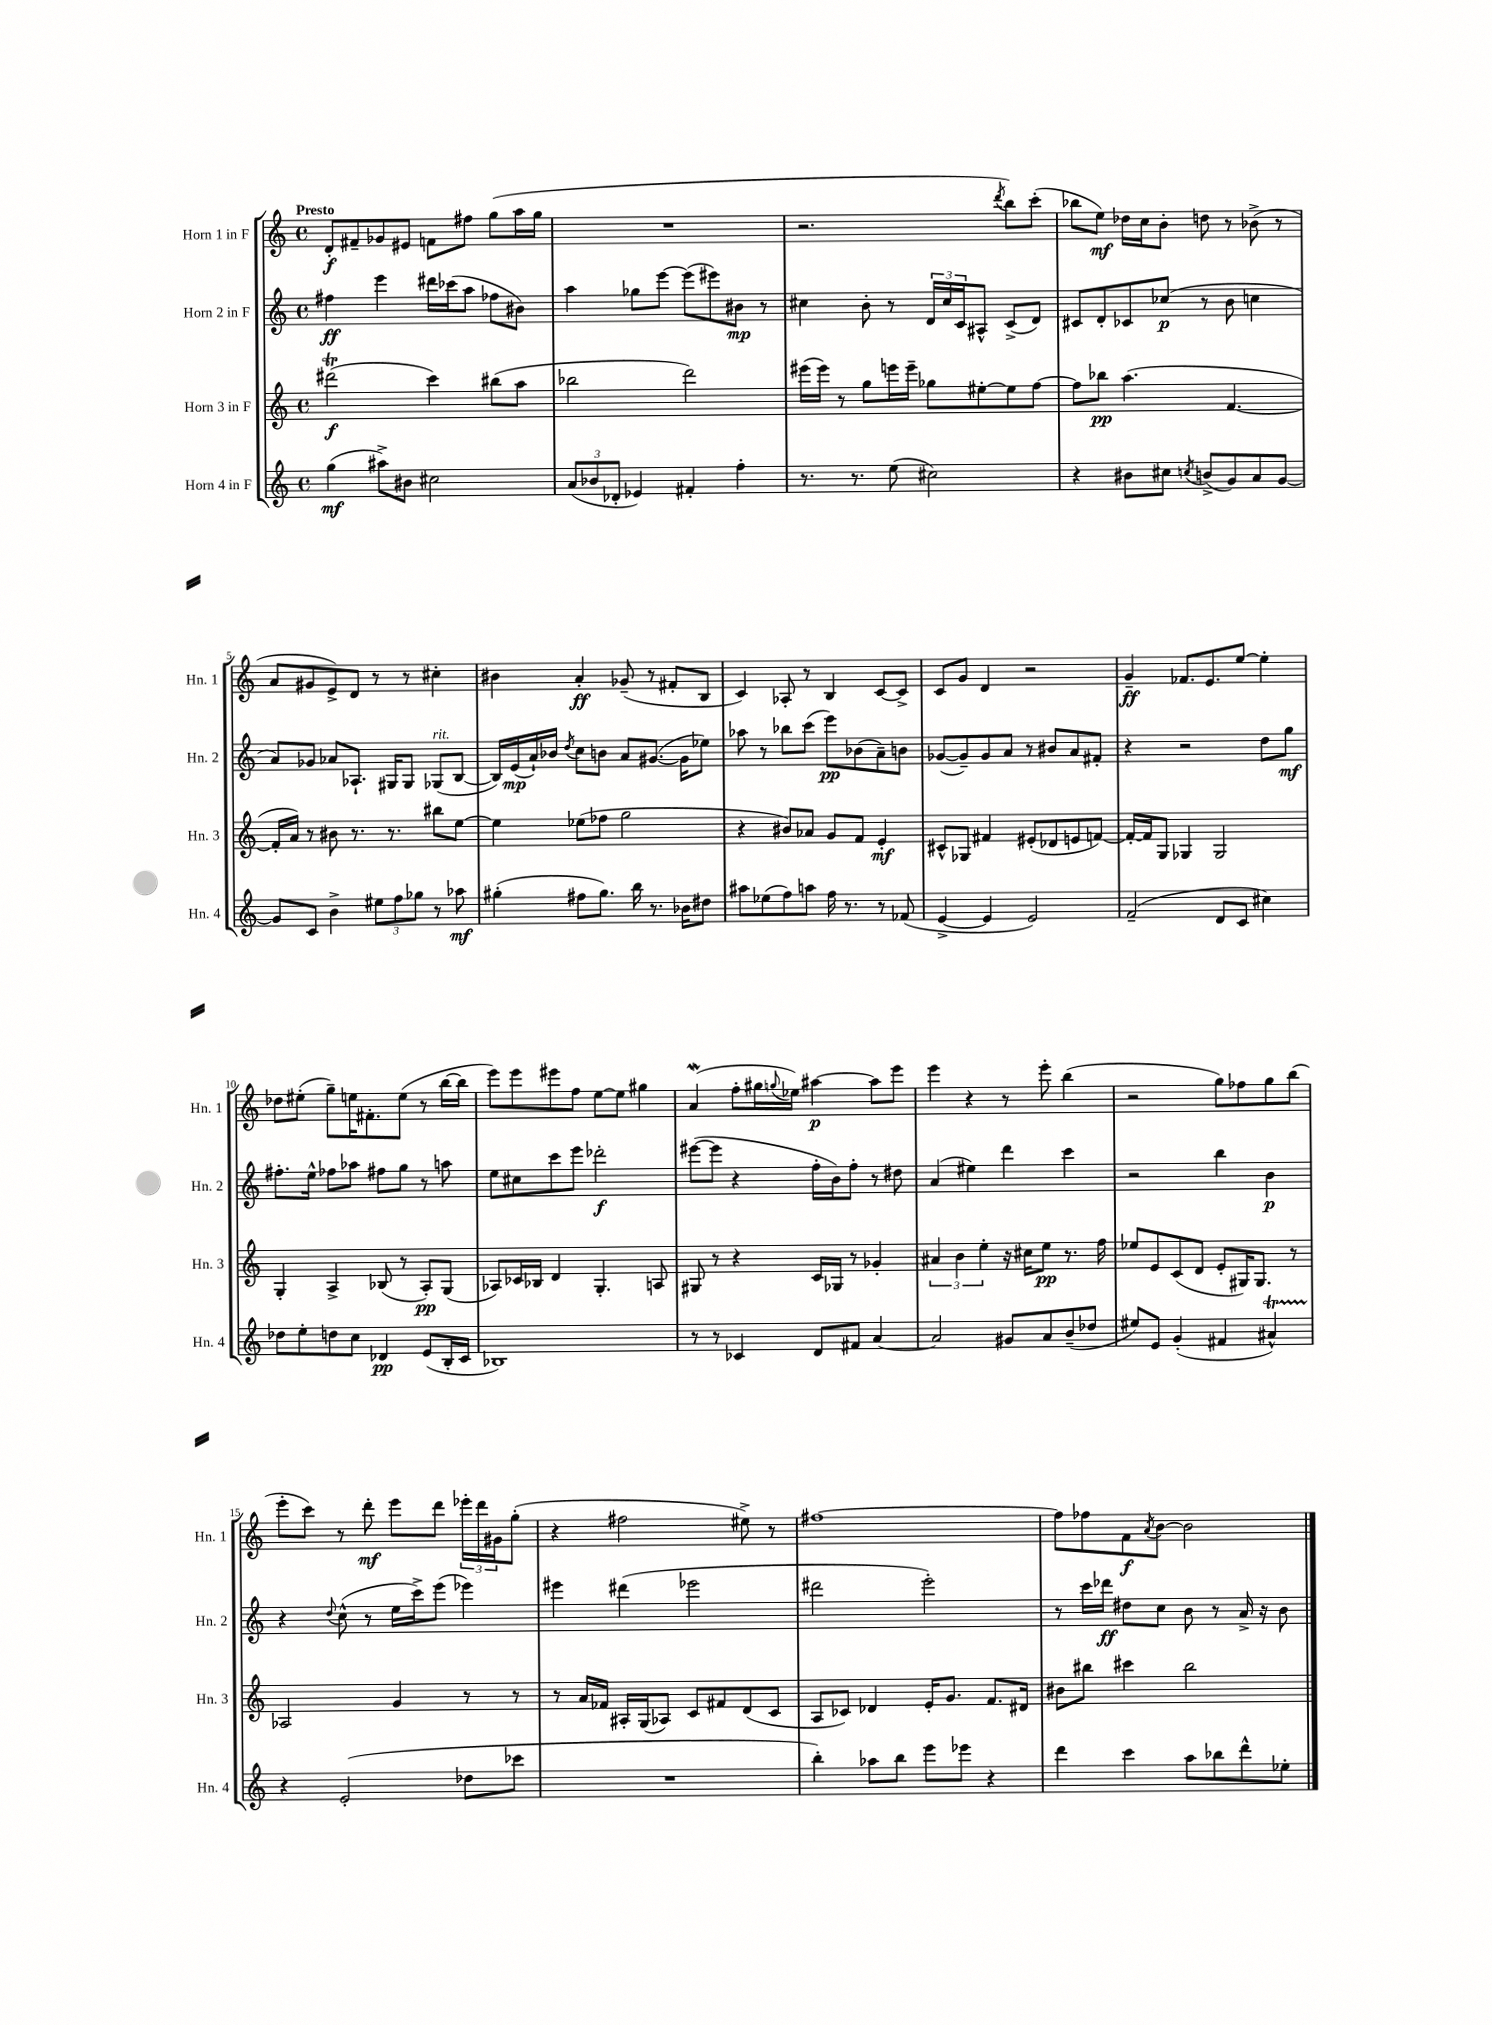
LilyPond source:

<<
\new StaffGroup <<
\new Staff = "s0" \with { instrumentName = "Horn 1 in F" shortInstrumentName = "Hn. 1" } {
    \clef treble \key c \major \defaultTimeSignature \time 4/4 \tempo "Presto"
    d'8-.\f fis'8-- ges'8 eis'8 f'8 fis''8 g''8( a''16 g''16 |
    R1 |
    r2. \acciaccatura { d'''8 } b''8) c'''8-.( |
    bes''8 e''8\mf) des''16 c''16 b'8-. d''8 r8 bes'8->( r8 |
    a'8 gis'8 e'8->) d'8 r8 r8 cis''4-. |
    bis'4 a'4-.\ff ges'8--( r8 fis'8-. b8 |
    c'4) aes8-. r8 b4 c'8~ c'8-> |
    c'8 g'8 d'4 r2 |
    g'4--\ff fes'8. e'8. e''8~ e''4-. |
    des''8 eis''8-.( g''8--) e''16 fis'8.-. e''8( r8 b''16~ b''16 |
    e'''8) e'''8 eis'''8 f''8 e''8~ e''8 gis''4 |
    a'4\mordent( f''8-. gis''16 \appoggiatura { g''8 } ees''16) ais''4~\p ais''8 e'''8 |
    e'''4 r4 r8 e'''8-. b''4( |
    r2 g''8) fes''8 g''8 b''8( |
    e'''8-. c'''8) r8 d'''8-.\mf e'''8 d'''8 \tuplet 3/2 { ees'''16-. d'''16 gis'16 } g''8-.( |
    r4 fis''2 eis''8->) r8 |
    fis''1~ |
    fis''8 fes''8 f'8\f \acciaccatura { a'8 } b'8~ b'2 \bar "|." |
}
\new Staff = "s1" \with { instrumentName = "Horn 2 in F" shortInstrumentName = "Hn. 2" } {
    \clef treble \key c \major \defaultTimeSignature \time 4/4
    fis''4\ff e'''4 dis'''16 ces'''16( a''8 fes''8 bis'8) |
    a''4 ges''8 e'''8~ e'''8( eis'''8) bis'8\mp r8 |
    cis''4 b'8-. r8 \tuplet 3/2 { d'16 cis''16 c'16 } ais8-^ c'8->( d'8) |
    cis'8 d'8-. ces'8 ces''8\p( r8 b'8 c''4 |
    a'8) ges'8 aes'8 aes8.-! gis16 gis8 ges8^\markup { \italic "rit." }( b8~ |
    b16) e'16\mp( a'16-!) bes'16 \acciaccatura { d''8 } c''8 b'8 a'8 gis'8.~( gis'16 ees''8) |
    aes''8 r8 bes''8 c'''8( e'''8\pp) bes'8( a'8--) b'8 |
    ges'8~( ges'8--) ges'8 a'8 r8 bis'8 a'8 fis'8-. |
    r4 r2 d''8 g''8\mf |
    fis''8.-. e''16-^ fes''8 aes''8 fis''8 g''8 r8 a''8 |
    e''8 cis''8 c'''8 e'''8 des'''2-.\f |
    eis'''8~( eis'''8 r4 f''16-. b'16) f''8-. r8 dis''8 |
    a'4( eis''4) d'''4 c'''4 |
    r2 b''4 b'4\p |
    r4 \appoggiatura { d''8 } c''8-^( r8 e''16 c'''16->) e'''8( ees'''4) |
    eis'''4 dis'''4( ees'''2 |
    dis'''2 e'''2-.) |
    r8 c'''16 des'''16\ff dis''8 c''8 b'8 r8 a'16-> r16 b'8 \bar "|." |
}
\new Staff = "s2" \with { instrumentName = "Horn 3 in F" shortInstrumentName = "Hn. 3" } {
    \clef treble \key c \major \defaultTimeSignature \time 4/4
    dis'''2\trill\f( c'''4) bis''8( a''8 |
    bes''2 d'''2) |
    eis'''16( eis'''16) r8 g''8 e'''16 e'''16-- ges''8 eis''8~-. eis''8 f''8~ |
    f''8 bes''8\pp a''4.( f'4.~ |
    f'16-. a'16) r8 bis'8 r8. r8. bis''8 e''8~ |
    e''4 ees''8( fes''8 g''2 |
    r4 bis'8) aes'8 g'8 f'8 e'4-.\mf |
    cis'8-^ ges8 fis'4 eis'8-.( des'8 e'8 f'8~) |
    f'16~-. f'16 g8 ges4 ges2 |
    g4-. a4-> bes8( r8 a8-.\pp) g8( |
    aes8) ces'16 bes16 d'4 g4.-. a8 |
    gis8 r8 r4 c'16 ges16 r8 ges'4-. |
    \tuplet 3/2 { ais'4 b'4 e''4-. } r16 cis''16 e''8\pp r8. f''16 |
    ees''8 e'8 c'8( d'8 e'8-. gis16) gis8. r8 |
    aes2 g'4 r8 r8 |
    r8 a'16 fes'16 ais16-. g16( aes8) c'8 fis'8 d'8( c'8 |
    a8 ces'8) des'4 e'16-. g'8. f'8. dis'16 |
    bis'8 bis''8 cis'''4 bis''2 \bar "|." |
}
\new Staff = "s3" \with { instrumentName = "Horn 4 in F" shortInstrumentName = "Hn. 4" } {
    \clef treble \key c \major \defaultTimeSignature \time 4/4
    g''4\mf( ais''8->) bis'8 cis''2 |
    \tuplet 3/2 { a'8( bes'8 des'8-. } ees'4) fis'4-. f''4-. |
    r8. r8. e''8( cis''2) |
    r4 bis'8 cis''8 \acciaccatura { c''8 } b'8->( g'8) a'8 g'8~ |
    g'8 c'8 b'4-> \tuplet 3/2 { eis''8 f''8 ges''8 } r8 aes''8\mf |
    gis''4-.( fis''8 gis''8.) b''16 r8. bes'16 dis''8 |
    ais''8 ees''8( f''8) a''8 f''16 r8. r8 fes'8( |
    e'4~-> e'4 e'2) |
    f'2--( d'8 c'8 cis''4) |
    des''8 e''8-. d''8 c''8 des'4\pp e'8( b16-. c'16 |
    bes1) |
    r8 r8 ces'4 d'8 fis'8 a'4~ |
    a'2 gis'8 a'8 b'8--( des''8 |
    eis''8) e'8 g'4-.( fis'4 ais'4-^\startTrillSpan) |
    r4\stopTrillSpan e'2-.( des''8 ces'''8 |
    R1 |
    b''4-.) aes''8 b''8 e'''8 ees'''8 r4 |
    d'''4 c'''4 a''8 bes''8 d'''8-^ ees''8-. \bar "|." |
}
>>
>>
